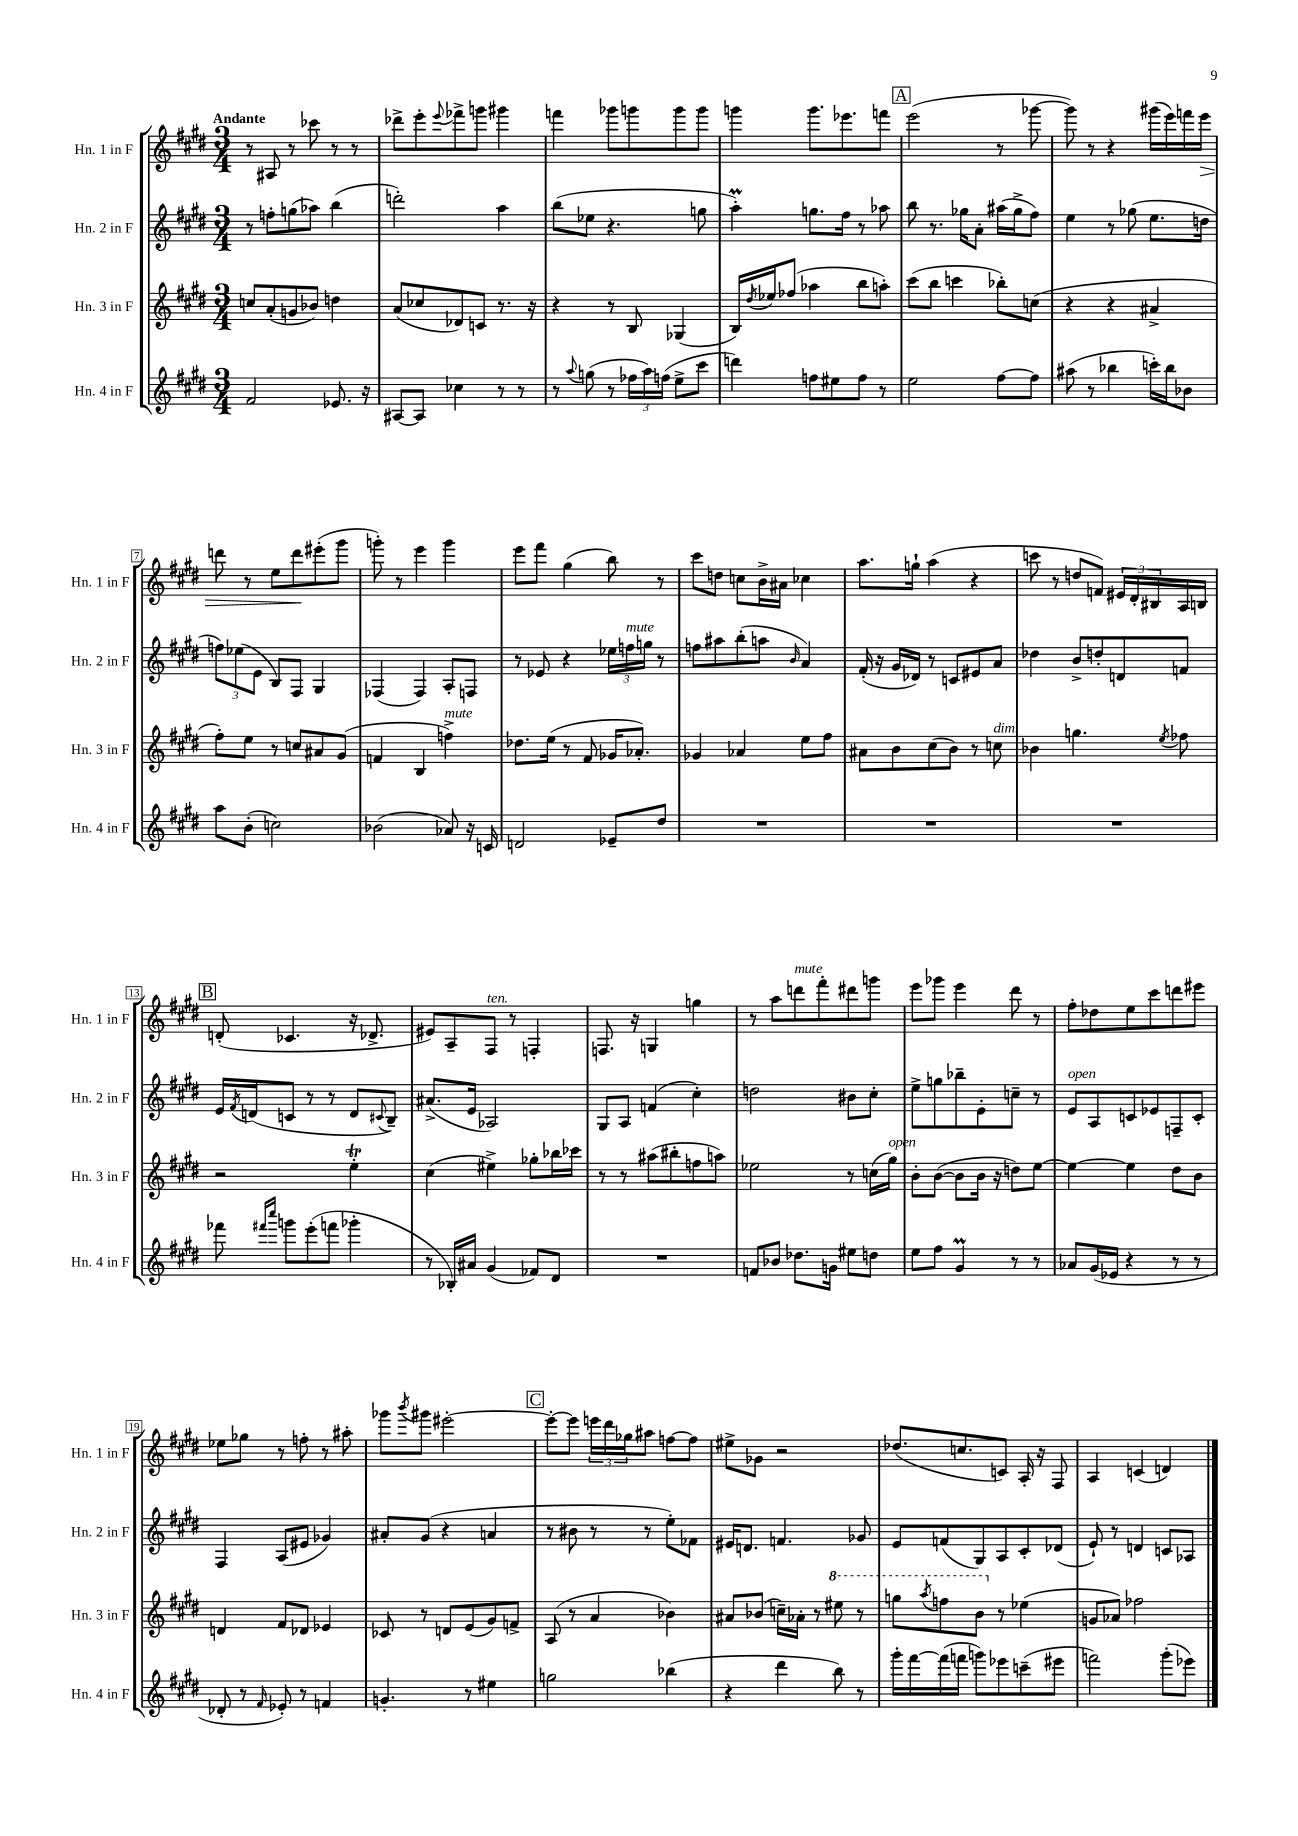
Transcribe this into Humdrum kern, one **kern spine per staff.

**kern	**kern	**kern	**kern
*staff4	*staff3	*staff2	*staff1
*clefG2	*clefG2	*clefG2	*clefG2
*k[f#c#g#d#]	*k[f#c#g#d#]	*k[f#c#g#d#]	*k[f#c#g#d#]
*M3/4	*M3/4	*M3/4	*M3/4
2f#	8cc	8r	8r
.	(8a'	8ff'	8A#
.	8g	(8gg	8r
.	8b-)	8aa-)	8ccc-
8.e-	4dd	(4bb	8r
.	.	.	8r
16r	.	.	.
=	=	=	=
[8A#	(8a	2ddd')	8ddd-^
8A#]	8cc-	.	8eee'
.	.	.	8qqeee
4cc-	8d-)	.	8fff-^
.	8c	.	8ggg
8r	8.r	4aa	4ggg#
8r	.	.	.
.	16r	.	.
=	=	=	=
8r	4r	(8bb	4fff
8qqaa	.	.	.
(8gg	.	8ee-	.
8r	8r	4.r	8ggg-
24ff-	8B	.	8ggg
24aa)	.	.	.
(24ff	.	.	.
8ee^	(4G-	.	8ggg
8ccc#	.	8gg	8ggg
=	=	=	=
4ddd)	16B)	4aa')	4ggg
.	8qdd#	.	.
.	16ee-	.	.
.	(8ff-	.	.
8ff	4aa-	8.gg	8.ggg
8ee#	.	.	.
.	.	16ff#	8.eee-
8ff	8bb	8r	.
8r	8aa')	8aa-	8fff
=	=	=	=
2ee	(8ccc#	8bb	(2eee
.	8bb	8.r	.
.	4ccc	.	.
.	.	16gg-	.
.	.	8a'	.
[8ff#	8bb-')	(16aa#	8r
.	.	16gg-^	.
8ff#]	(8cc	8ff#)	[8ggg-
=	=	=	=
(8aa#	4r	4ee	8ggg-])
8r	.	.	8r
4bb-	4r	8r	4r
.	.	(8gg-	.
16ccc')	4a#^	8.ee	(16ggg#
16bb-	.	.	16eee)
8b-	.	.	16fff
.	.	16dd	16eee
=	=	=	=
8aa	8ff#')	12ff)	8ddd
.	.	(12ee-	.
(8b'	8ee	.	8r
.	.	12e	.
2cc)	8r	8B)	8ee
.	8cc	8F#	8ddd
.	8a#	4G#	(8eee#'
.	(8g#	.	8ggg#
=	=	=	=
(2b-	4f	(4F-	8ggg')
.	.	.	8r
.	4B	4F-)	4eee
8a-)	4ff^)	8A'	4ggg
16r	.	8F	.
16c	.	.	.
=	=	=	=
2d	8.dd-	8r	8eee
.	.	8e-	8fff#
.	(16ee	.	.
.	8r	4r	(4gg#
.	8f#	.	.
8e-~	16g-	24ee-	8bb)
.	.	24ff	.
.	8.a-')	.	.
.	.	24gg	.
8dd#	.	8r	8r
=	=	=	=
2.r	4g-	8ff	8ccc#
.	.	8aa#	8dd
.	4a-	(8bb'	8cc
.	.	8aa	16b^
.	.	.	16a#
.	.	16qqb	.
.	8ee	4a)	4cc-
.	8ff#	.	.
=	=	=	=
2.r	8a#	(16f#'	8.aa
.	.	16r	.
.	8b	16g#	.
.	.	16d-)	16gg`
.	(8cc#	8r	(4aa
.	8b)	8c	.
.	8r	8e#	4r
.	8cc	8a	.
=	=	=	=
2.r	4b-	4dd-	8ccc
.	.	.	8r
.	4.gg	8b^	8dd
.	.	8dd'	8f)
.	.	8d	24e#
.	.	.	24d#'
.	.	.	24B#
.	8qee	.	.
.	8ff-	8f	16A
.	.	.	16B
=	=	=	=
8fff-	2r	16e	(8d'
.	.	8qf#	.
.	.	(16d	.
16qqfff#	.	.	.
16qqcccc#	.	.	.
8ggg	.	8c	4.c-
(8eee'	.	8r	.
8fff	.	8r	.
4ggg-'	4ee'	8d	16r
.	.	.	8.d-^
.	.	8qqc#	.
.	.	8B~)	.
=	=	=	=
8r	(4cc#	(8.a#^	8e#)
16B-')	.	.	8A~
16a#	.	16e	.
(4g#	4ee#^)	2A-)	8F#
.	.	.	8r
8f-)	8gg-'	.	4F'
8d#	16bb-	.	.
.	16ccc-	.	.
=	=	=	=
2.r	8r	8G#	8.F
.	8r	8A	.
.	.	.	16r
.	(8aa#	(4f	4G
.	8bb#'	.	.
.	8ff	4cc#')	4gg
.	8aa)	.	.
=	=	=	=
8f	2ee-	2dd	8r
8b-	.	.	8aa
8.dd-	.	.	8ddd
.	.	.	8fff#'
16g	.	.	.
8ee#	8r	8b#	8ddd#
8dd	(16cc	8cc#'	8ggg
.	16gg#)	.	.
=	=	=	=
8ee	8b'	8ee^	8eee
8ff#	([8b	8gg	8ggg-
4g#	8b]	8bb-~	4eee
.	16b	8e'	.
.	16r	.	.
8r	8dd)	8cc~	8ddd#
8r	[8ee	8r	8r
=	=	=	=
8a-	4ee_	8e	8ff#'
(16g#	.	8A	8dd-
16e-	.	.	.
4r	4ee]	8c	8ee
.	.	8e-	8ccc#
8r	8dd#	8F~	8ddd
8r	8b	8c'	8eee#
=	=	=	=
8d-'	4d	4F#	8ee-
8r	.	.	8gg-
16qqf#	.	.	.
8e-')	8f#	(8A	8r
8r	8d-	8e#	8ff'
4f	4e-	4g-)	8r
.	.	.	8aa#'
=	=	=	=
4.g'	8c-	8a#'	8ggg-
.	.	.	8qbbb
.	8r	(8g#	8ggg#
.	8d	4r	[2eee#'
8r	(8e	.	.
4ee#	8g#)	4a	.
.	8f^	.	.
=	=	=	=
2gg	(8A	8r	8eee#'_
.	8r	8b#	8eee#]
.	4a	8r	24eee
.	.	.	24ddd#
.	.	.	24gg-
.	.	8r	8aa#
(4bb-	4b-)	8ee')	[8ff
.	.	8f-	8ff]
=	=	=	=
4r	8a#	16e#	8ee#^
.	.	8.d	.
.	(8b-	.	8g-
4ddd#	16cc~)	4.f	2r
.	16a-'	.	.
.	8r	.	.
8bb)	8eee#	.	.
8r	8r	8g-	.
=	=	=	=
16ggg#'	8ggg	8e	(8.dd-
[16fff#	.	.	.
.	8qaaa	.	.
(16fff#]	8fff	(8f	.
16fff	.	.	8.cc
8ggg)	8bb	8G#)	.
8eee-	8r	8A	8c)
(8ccc~	(4ee-	8c#'	16A'
.	.	.	16r
8eee#	.	(8d-	8F#
=	=	=	=
2fff)	8g	8e`)	4A
.	8a-)	8r	.
.	2ff-	4d	(4c
(8ggg#'	.	8c	4d)
8eee-)	.	8A-	.
==	==	==	==
*-	*-	*-	*-
